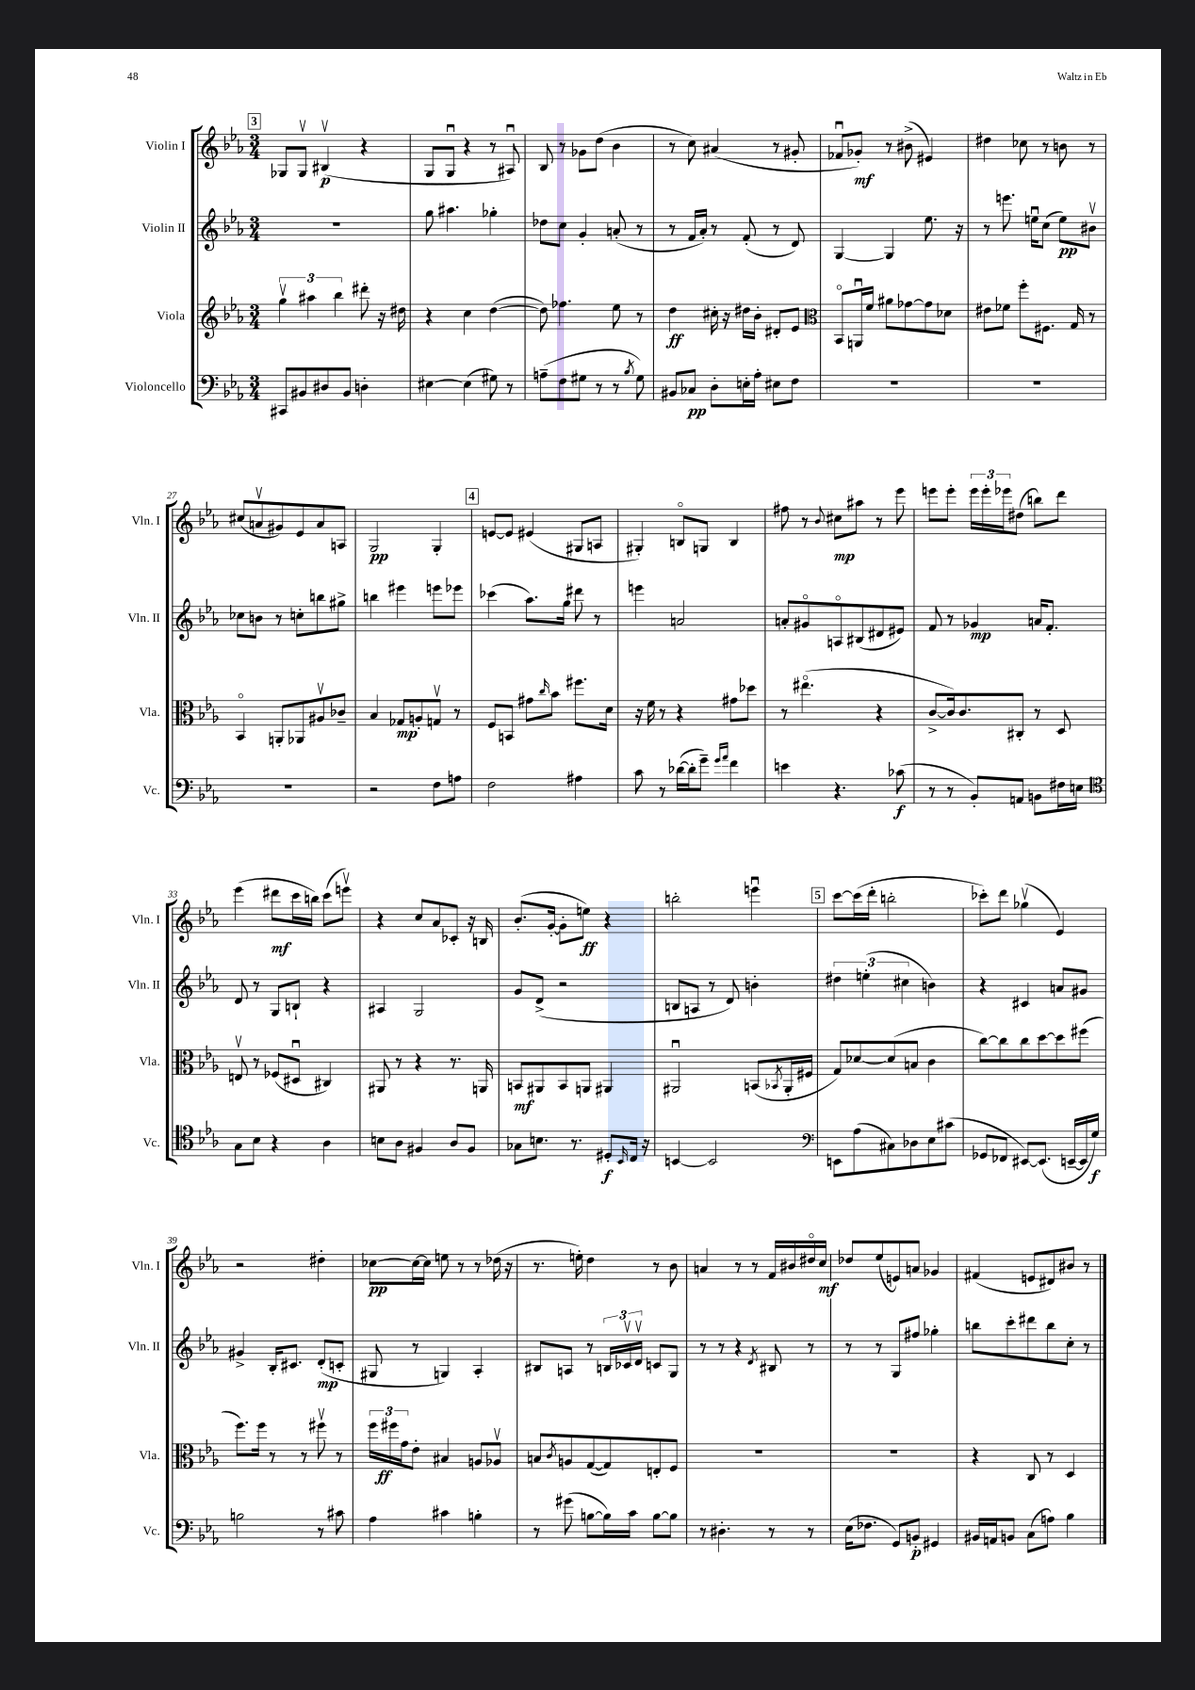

**kern	**kern	**kern	**kern
*staff4	*staff3	*staff2	*staff1
*clefF4	*clefG2	*clefG2	*clefG2
*k[b-e-a-]	*k[b-e-a-]	*k[b-e-a-]	*k[b-e-a-]
*M3/4	*M3/4	*M3/4	*M3/4
8CC#/L	6ggv\	2.r	8G-/L
8BB#/	.	.	8G-v/J
.	6aa#\	.	.
8D#/	.	.	(4B#v/
.	6bb-\	.	.
8BB#/J	.	.	.
4D'\	8ddd#'\	.	4r
.	16r	.	.
.	16dd#\	.	.
=	=	=	=
[4E#\	4r	8gg\	8G/L
.	.	4.aa#\	8Gu/J
(4E#\]	4cc\	.	4r
8G#\)	([4dd\	4gg-'\	8r
8r	.	.	8A#u/)
=	=	=	=
(8A~\L	8dd\])	8dd-\L	8B-/
8F\	4.ff-\	8cc\J	8r
8G#\J	.	4g'/	8g-\L
8r	.	.	(8dd\J
8r	8ee-\	(8a'/	4b-\
8qB-/	.	.	.
8G#\)	8r	8r	.
=	=	=	=
8BB#/L	4dd\	8r	8r
8C-/J	.	16f/LL	8cc\)
.	.	16a-'/JJ)	.
8D'\L	16cc#'\	8r	(4a#/
.	16r	.	.
16E'\L	16dd#\LL	(8f'/	.
16A-'\JJ	16b-'\JJ	.	.
8E#\L	8d#'/L	8r	8r
8F\J	8e-/J	8d/)	8g#'/
=	=	=	=
*	*clefC3	*	*
2.r	8BB-o/L	[4G/	8f-u/L
.	16AAu/L	.	8g-'/J)
.	16f/JJ	.	.
.	8a#\L	4G/]	8r
.	[8g-\	.	(8b#^\
.	8g-\]	8.ee-\	4e#/)
.	8d-\J	.	.
.	.	16r	.
=	=	=	=
2.r	8e#\L	8r	4dd#\
.	8f-\J	8.eee\	.
.	8ff'\L	.	8cc-\
.	.	16eeu\LK	.
.	8.F#\J	(8cc\J	8r
.	.	8ee\L)	8b\
.	16G/	.	.
.	8r	8b#v\J	8r
=	=	=	=
2.r	4BB-o/	8cc-\L	(8cc#/L
.	.	8b\J	8av/
.	8AA'/L	8r	8g#/)
.	8AA-/	8cc'\L	8e-/
.	8A#v/	8bb\	8a/
.	8c-~/J	8gg#^\J	8A/J
=	=	=	=
2r	4B-/	4bb\	2G/
.	8G-/L	4eee#\	.
.	8A'/	.	.
8F\L	8Gv/J	8eee\L	4G'/
8A\J	8r	8eee-\J	.
=	=	=	=
2F\	8F/L	(4ccc-\	[8e/L
.	8BB/J	.	8e/]J
.	8g#\L	8.aa-\L)	(4e#/
.	16qqcc/	.	.
.	8b-\J	.	.
.	.	16gg\Jk	.
4A#\	8.ff#\L	8ddd#\	8G#/L
.	.	8r	8A/J
.	16d\Jk	.	.
=	=	=	=
8c\	16r	4eee\	4G#'/)
.	16f\	.	.
8r	8r	.	.
([16d-\LL	4r	2a/	8Bo/L
16d-'\]J	.	.	.
8g~\J)	.	.	8G/J
16qqg/LL	.	.	.
16qqa-/JJ	.	.	.
4f\	8g#\L	.	4B/
.	8dd-\J	.	.
=	=	=	=
4e\	8r	8a'/L	8ff#\
.	(4.ee#o\	8g#o/	8r
.	.	.	8qqb-/
4.r	.	8Ao/	8cc#\L
.	.	(8B#/	8aa#\J
.	4r	8d#/	8r
(8c-\	.	8e#/J)	8eee-\
=	=	=	=
8r	[8c^/L	8f/	8eee\L
8r	16c/]k)	8r	8eee'\J
.	8.c/	.	.
8BB-'/L)	.	4g-/	24eee\LL
.	.	.	24eee'\
.	.	.	24eee-\J
8AA/J	8C#'/J	.	(8dd#\J
8BB\L	8r	16a/LK	8bb\L)
.	.	8.f'/J	.
16F#\L	8D/	.	8ddd\J
16E\JJ	.	.	.
=	=	=	=
*clefC4	*	*	*
8G\L	8Ev/	8d/	(4eee-\
8B-\J	8r	8r	.
4r	(8F-/L	8G/L	8ddd#\L
.	8D#u/J	8B`/J	16ccc\L
.	.	.	16bb\JJ)
4A-\	4C#/)	4r	(8ccc\L
.	.	.	8eeev\J)
=	=	=	=
8B\L	8AA#/	4A#/	4r
8A-\J	8r	.	.
4F#/	4r	2G/	8cc/L
.	.	.	8a-/
8A-/L	8.r	.	8c-'/J
8F#/J	.	.	16r
.	16AA/	.	16B/
=	=	=	=
8G-\L	8BB/L	8g/L	(8.b-'/L
8.B\J	8AA#/	(8d^/J	.
.	.	.	[16g'/Jk
.	8BB/	2r	8g'\]L
8.r	.	.	.
.	8AA/J	.	8ee\J)
8D#'/L	4AA#/	.	4r
16qqBB-/	.	.	.
16C/Jk	.	.	.
16r	.	.	.
=	=	=	=
[4BB/	2AA#u/	8B/L	2bb'\
.	.	8A/J	.
2BB/]	.	8r	.
.	.	8d/)	.
.	(8BB/L	4b'\	4eeeu\
.	8qBB-/	.	.
.	16AA#'/L	.	.
.	16F#/JJ	.	.
=	=	=	=
*clefF4	*	*	*
8EE\L	8G/L)	6dd#\	[8ccc\L
(8A-\	[8d-/	.	(16ccc\]L
.	.	(6ee'\	.
.	.	.	16ddd'\JJ
8C#\)	(8d-/]	.	2bb'\
.	.	6cc#\	.
8D-\	8B/J	.	.
8E-\	4c\	4b\)	.
(8c#\J	.	.	.
=	=	=	=
8GG-/L	[8cc\L)	4r	8ccc-'\L)
8FF-/J	8cc\]	.	8ddd\J
[8EE#/L)	8cc\	4c#/	(4gg-v\
(8.EE#/]J	[8dd\	.	.
.	8dd\]	8a/L	4e-/)
[16EE~/LL	.	.	.
16EE/]	(8ff#\J	8g#/J	.
16G/JJ)	.	.	.
=	=	=	=
2B\	8.ff\L)	4g#^/	2r
.	16ff\Jk	.	.
.	8r	16B-'/LK	.
.	.	8.c#/J	.
.	8r	.	.
8r	8ff#v\	(8d'/L	4dd#'\
8c#\	8r	8c'/J	.
=	=	=	=
4A-\	24ff\LL	8G#/	[8cc-\L
.	24ff#\	.	.
.	24g\J	.	.
.	8e-'\J	8r	16cc-\_L
.	.	.	16cc-\]JJ
4c#\	4B#/	4G/)	8ee\
.	.	.	8r
4B'\	8A/L	4A-'/	8r
.	8A-v/J	.	(16dd-\
.	.	.	16r
=	=	=	=
8r	8B/L	8B#/L	8.r
.	8qc/	.	.
(8g#\	8A/	8A/J	.
.	.	.	16ee'\)
[8B\L	([8G/	8r	4dd\
16B\]L)	8G/])	24B/LL	.
.	.	24c-v/	.
16c\JJ	.	.	.
.	.	24dv/JJ	.
[8B\L	8E'/	8c/L	8r
8B\]J	8F/J	8G/J	8b-\
=	=	=	=
8r	2.r	8r	4a/
4.D#'\	.	8r	.
.	.	4r	8r
.	.	.	8r
.	.	8qd/	.
8r	.	8B#/	16f/LL
.	.	.	16b#/
8r	.	8r	16dd#o/
.	.	.	16cc/JJ
=	=	=	=
(16E-\LK	2.r	8r	8dd-/L
8.F-\J	.	.	.
.	.	8r	(8ee-/
8GG/L)	.	8G/L	8e/)
8BB'/J	.	8ff#/J	8a/J
4GG#/	.	4gg-'\	4g-/
=	=	=	=
16BB#/LL	4r	8bb\L	(4f#/
16AA/J	.	.	.
8BB/J	.	8ccc'\	.
(8C\L	8C/	8ddd#\	8e/L
8A\J)	8r	8bb\	8d#/)
4B-\	4D/	8cc'\J	8b#/J
.	.	8r	8r
==	==	==	==
*-	*-	*-	*-
